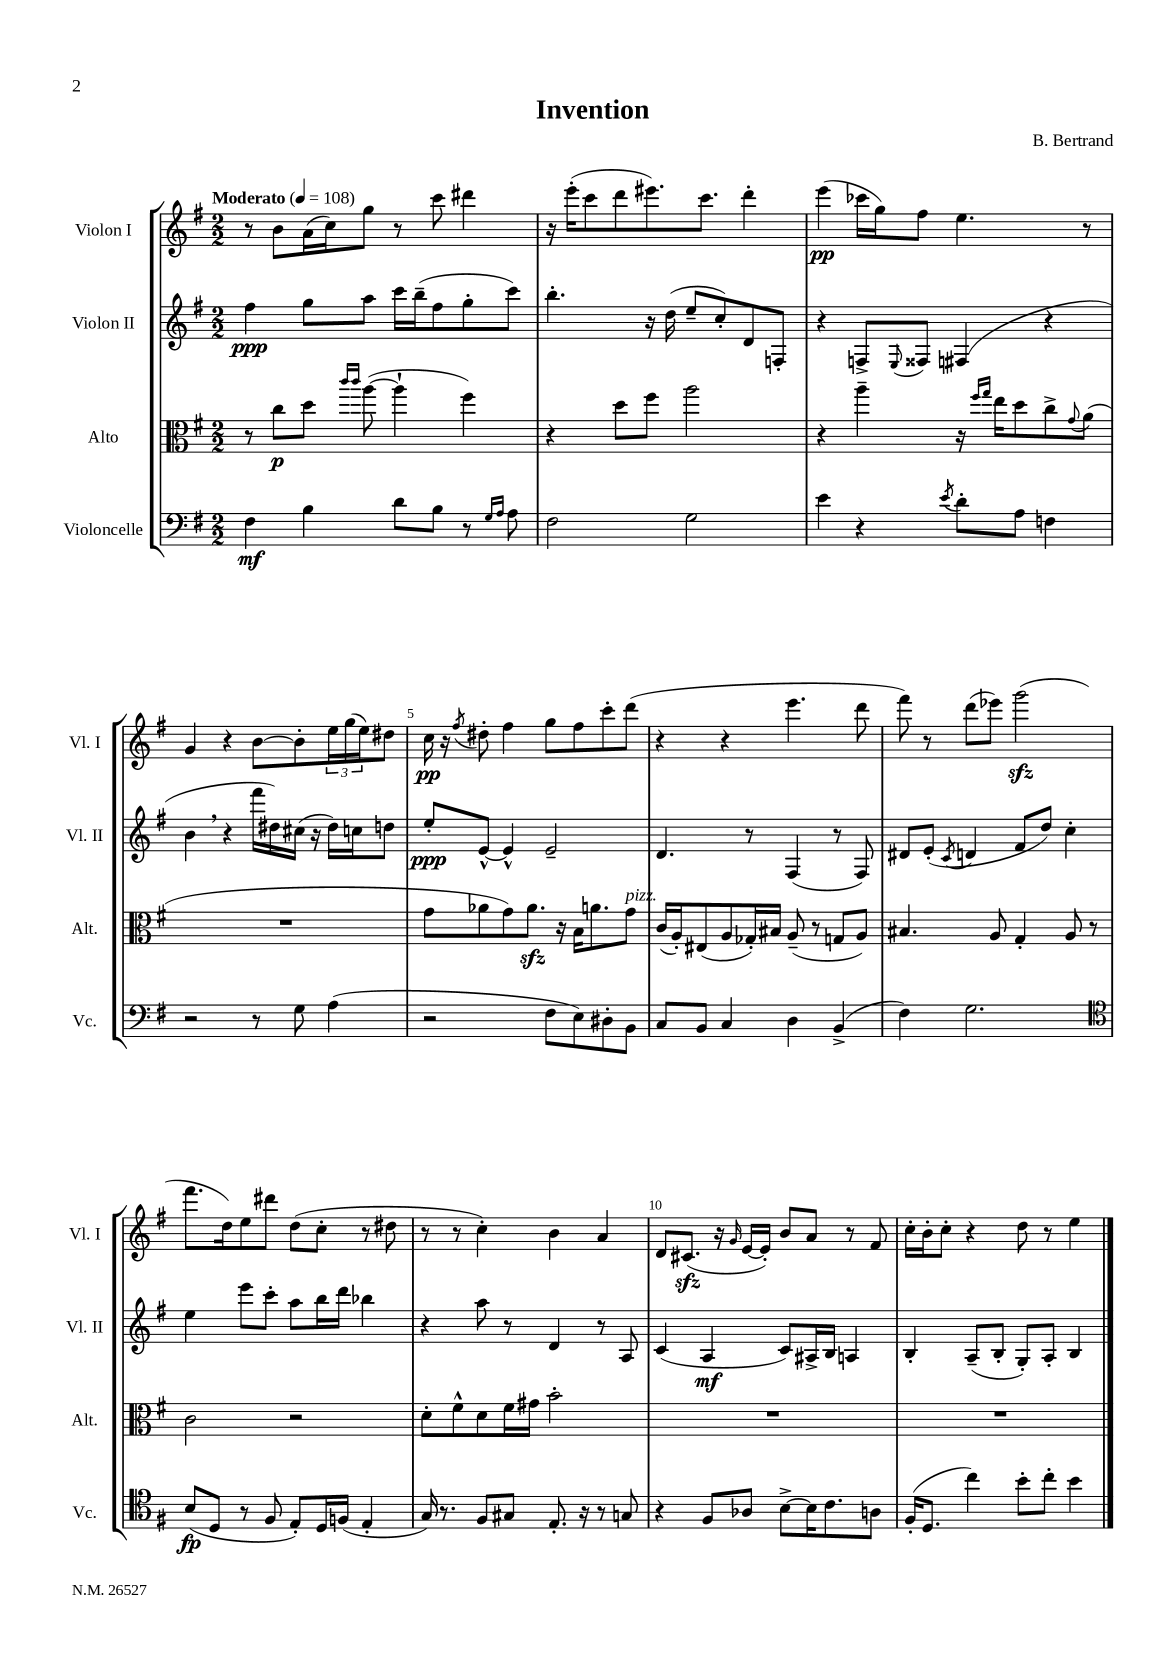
\header { title = "Invention" composer = "B. Bertrand" }
<<
\new StaffGroup <<
\new Staff = "s0" \with { instrumentName = "Violon I" shortInstrumentName = "Vl. I" } {
    \clef treble \key g \major \numericTimeSignature \time 2/2 \tempo "Moderato" 4 = 108
    r8 b'8 a'16( c''16) g''8 r8 c'''8 dis'''4 |
    r16 e'''16-.( c'''8 d'''8 eis'''8.) c'''8. d'''4-. |
    e'''4\pp( ces'''16 g''16) fis''8 e''4. r8 |
    g'4 r4 b'8~ b'8-. \tuplet 3/2 { e''16 g''16( e''16) } dis''8 |
    c''16\pp r16 \acciaccatura { fis''8 } dis''8-. fis''4 g''8 fis''8 c'''8-. d'''8( |
    r4 r4 e'''4. d'''8 |
    fis'''8) r8 d'''8( ees'''8) g'''2\sfz( |
    fis'''8. d''16) e''8 dis'''8 d''8( c''8-. r8 dis''8 |
    r8 r8 c''4-.) b'4 a'4 |
    d'8 cis'8.\sfz( r16 \grace { g'16 } e'16~ e'16-.) b'8 a'8 r8 fis'8 |
    c''16-. b'16-. c''8-. r4 d''8 r8 e''4 \bar "|." |
}
\new Staff = "s1" \with { instrumentName = "Violon II" shortInstrumentName = "Vl. II" } {
    \clef treble \key g \major \numericTimeSignature \time 2/2
    fis''4\ppp g''8 a''8 c'''16 b''16--( fis''8 g''8-. c'''8) |
    b''4.-. r16 d''16( e''8-- c''8-.) d'8 f8-. |
    r4 f8-> \appoggiatura { e8 } fisis8 fis4( r4 |
    b'4 \breathe r4 fis'''16 dis''16) cis''16( r16 dis''16) c''16 d''8 |
    e''8-.\ppp e'8~-^ e'4-^ e'2-- |
    d'4. r8 fis4( r8 fis8) |
    dis'8 e'8-.( \acciaccatura { c'8 } d'4 fis'8 d''8) c''4-. |
    e''4 e'''8 c'''8-. a''8 b''16 d'''16 bes''4 |
    r4 a''8 r8 d'4 r8 a8 |
    c'4( a4\mf c'8) ais16-> b16 a4 |
    b4-. a8--( b8-. g8-.) a8-. b4 \bar "|." |
}
\new Staff = "s2" \with { instrumentName = "Alto" shortInstrumentName = "Alt." } {
    \clef alto \key g \major \numericTimeSignature \time 2/2
    r8 c''8\p d''8 \grace { c'''16 c'''16 } a''8~( a''4-! fis''4) |
    r4 d''8 fis''8 a''2 |
    r4 a''4-- r16 \grace { fis''16 g''16 } e''16 d''8 c''8-> \appoggiatura { g'8 } a'8( |
    R1 |
    g'8 aes'8 g'8) aes'8.\sfz r16 b16 a'8. g'8^\markup { \italic "pizz." } |
    c'16( a16-.) eis8( a8 ges16-.) bis16 a8--( r8 g8 a8) |
    bis4. a8 g4-. a8 r8 |
    c'2 r2 |
    d'8-. fis'8-^ d'8 fis'16 gis'16 b'2-. |
    R1 |
    R1 \bar "|." |
}
\new Staff = "s3" \with { instrumentName = "Violoncelle" shortInstrumentName = "Vc." } {
    \clef bass \key g \major \numericTimeSignature \time 2/2
    fis4\mf b4 d'8 b8 r8 \grace { g16 a16 } a8 |
    fis2 g2 |
    e'4 r4 \acciaccatura { e'8 } d'8-. a8 f4 |
    r2 r8 g8 a4( |
    r2 fis8 e8) dis8-. b,8 |
    c8 b,8 c4 d4 b,4->( |
    fis4) g2. |
    \clef tenor b8\fp( d8 r8 fis8 e8-.) d16 f16( e4-. |
    g16) r8. fis8 gis8 e8.-. r16 r8 g8 |
    r4 fis8 aes8 b8~-> b16 c'8. a8 |
    fis16-.( d8. c''4) b'8-. c''8-. b'4 \bar "|." |
}
>>
>>
\layout { \context { \Score \override BarNumber.break-visibility = ##(#f #t #t) barNumberVisibility = #(every-nth-bar-number-visible 5) } }
